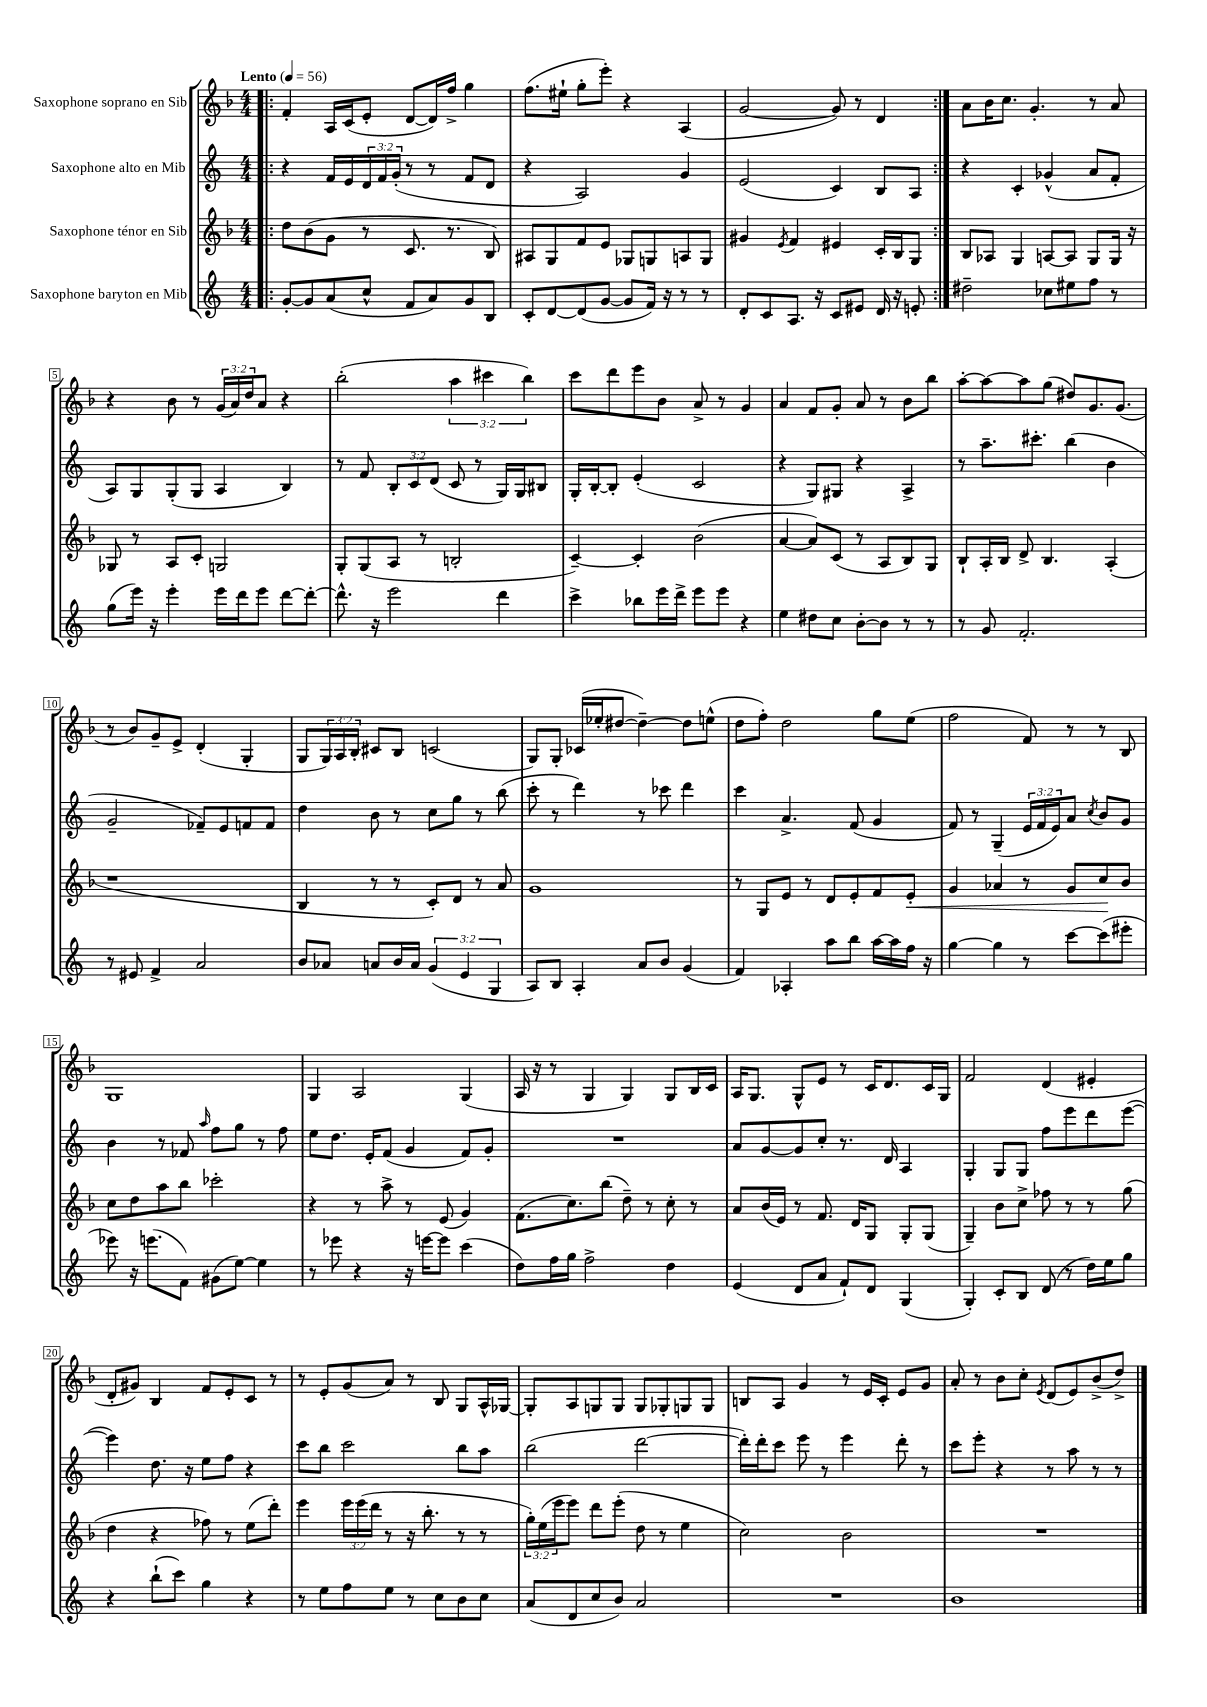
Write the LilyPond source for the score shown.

<<
\new StaffGroup <<
\new Staff = "s0" \with { instrumentName = "Saxophone soprano en Sib" } {
    \clef treble \key f \major \numericTimeSignature \time 4/4 \override Staff.TupletNumber.text = #tuplet-number::calc-fraction-text \tempo "Lento" 4 = 56
    \repeat volta 2 { \bar ".|:" f'4-. a16 c'16( e'8-. d'8~ d'16) f''16-> g''4 |
    f''8.( eis''16-! g''8-. e'''8-.) r4 a4( |
    g'2~ g'8) r8 d'4 | }
    a'8 bes'16 c''8. g'4.-. r8 a'8 |
    r4 bes'8 r8 \tuplet 3/2 { g'16( a'16) d''16 } a'8 r4 |
    bes''2-.( \tuplet 3/2 { a''4 cis'''4 bes''4) } |
    c'''8 d'''8 e'''8 bes'8 a'8-> r8 g'4 |
    a'4 f'8 g'8-. a'8 r8 bes'8 bes''8 |
    a''8~-. a''8~ a''8 g''8( dis''8) g'8. g'8.( |
    r8 bes'8) g'8-- e'8-> d'4-.( g4-. |
    g8 \tuplet 3/2 { g16) a16 bes16-. } cis'8 bes8 c'2( |
    g8) g8-. ces'16( ees''16-. dis''8~ dis''4~--) dis''8 e''8-^( |
    d''8 f''8-.) d''2 g''8 e''8( |
    f''2 f'8) r8 r8 bes8 |
    g1 |
    g4 a2 g4( |
    a16 r16 r8 g4 g4) g8 bes16 c'16 |
    a16 g8. g8-^ e'8 r8 c'16 d'8. c'16 g16 |
    f'2 d'4( eis'4-. |
    d'8-. gis'8) bes4 f'8 e'8-. c'8 r8 |
    r8 e'8-. g'8( a'8) r8 bes8 g8 a16-^ ges16~ |
    ges8-. a8 g8 g8 g8 ges8-. g8 g8 |
    b8 a8 g'4 r8 e'16 c'16-. e'8 g'8 |
    a'8-. r8 bes'8 c''8-. \acciaccatura { e'8 } d'8( e'8) bes'8->( d''8->) \bar "|." |
}
\new Staff = "s1" \with { instrumentName = "Saxophone alto en Mib" } {
    \clef treble \key c \major \numericTimeSignature \time 4/4 \override Staff.TupletNumber.text = #tuplet-number::calc-fraction-text
    \repeat volta 2 { \bar ".|:" r4 f'16 e'16 \tuplet 3/2 { d'16 f'16 g'16-.( } r8 r8 f'8 d'8 |
    r4 a2) g'4 |
    e'2( c'4) b8 a8 | }
    r4 c'4-. ges'4-^( a'8 f'8-. |
    a8) g8 g8-.( g8 a4 b4) |
    r8 f'8 \tuplet 3/2 { b8-. c'8 d'8( } c'8 r8 g16) g16 bis8 |
    g16-. b16~-. b8-. e'4-.( c'2 |
    r4 g8) gis8 r4 a4-> |
    r8 a''8.-- cis'''8.-. b''4( b'4 |
    g'2-- fes'8--) e'8 f'8 f'8 |
    d''4 b'8 r8 c''8 g''8 r8 b''8( |
    c'''8-. r8 d'''4) r8 ces'''8 d'''4 |
    c'''4 a'4.-> f'8( g'4 |
    f'8) r8 g4--( \tuplet 3/2 { e'16 f'16 e'16) } a'8 \acciaccatura { c''8 } b'8 g'8 |
    b'4 r8 fes'8 \grace { a''16 } f''8 g''8 r8 f''8 |
    e''8 d''8. e'16-. f'8( g'4 f'8) g'8-. |
    R1 |
    a'8 g'8~ g'8 c''8-. r8. d'16 a4 |
    g4-. g8 g8 f''8 e'''8 d'''8 e'''8~( |
    e'''4) d''8. r16 e''8 f''8 r4 |
    c'''8 b''8 c'''2 b''8 a''8 |
    b''2( d'''2~ |
    d'''16-.) d'''16-. c'''8 e'''8 r8 e'''4 d'''8-. r8 |
    c'''8 e'''8-. r4 r8 a''8 r8 r8 \bar "|." |
}
\new Staff = "s2" \with { instrumentName = "Saxophone ténor en Sib" } {
    \clef treble \key f \major \numericTimeSignature \time 4/4 \override Staff.TupletNumber.text = #tuplet-number::calc-fraction-text
    \repeat volta 2 { \bar ".|:" d''8 bes'8( g'8 r8 c'8. r8. bes8) |
    ais8 g8 f'8 e'8 ges8 g8 a8 g8 |
    gis'4 \acciaccatura { e'8 } f'4 eis'4 c'16-. bes16 g8 | }
    bes8 aes8 g4 a8~ a8 g8 g16 r16 |
    ges8 r8 a8 c'8-. g2 |
    g8-. g8( a8 r8 b2-. |
    c'4~--) c'4-. bes'2( |
    a'4~ a'8) c'8( r8 a8 bes8) g8 |
    bes8-! a16-. bes16 d'8-> bes4. a4-.( |
    r1 |
    bes4 r8 r8 c'8-.) d'8 r8 a'8 |
    g'1 |
    r8 g8 e'8 r8 d'8 e'8-. f'8 e'8-.\< |
    g'4 aes'4 r8 g'8 c''8\! bes'8 |
    c''8 d''8 a''8 bes''8 ces'''2-. |
    r4 r8 a''8-> r8 e'8( g'4) |
    f'8.( c''8.) bes''8( d''8--) r8 c''8-. r8 |
    a'8 bes'16( e'16) r8 f'8. d'16 g8 g8-. g8( |
    g4--) bes'8 c''8-> fes''8 r8 r8 g''8( |
    d''4 r4 fes''8) r8 e''8( d'''8-.) |
    e'''4 \tuplet 3/2 { e'''16 e'''16( d'''16 } r8 r16 bes''8.-. r8 r8 |
    \tuplet 3/2 { g''16-.) e''16( e'''16 } e'''8) d'''8 e'''8-.( d''8 r8 e''4 |
    c''2) bes'2 |
    R1 \bar "|." |
}
\new Staff = "s3" \with { instrumentName = "Saxophone baryton en Mib" } {
    \clef treble \key c \major \numericTimeSignature \time 4/4 \override Staff.TupletNumber.text = #tuplet-number::calc-fraction-text
    \repeat volta 2 { \bar ".|:" g'8~-. g'8 a'8( c''8-^ f'8 a'8) g'8 b8 |
    c'8-. d'8~ d'8( g'8~ g'8 f'16) r16 r8 r8 |
    d'8-. c'8 a8. r16 c'8 eis'8 d'16 r16 e'8-. | }
    dis''2-- ces''8 eis''8 f''8 r8 |
    g''8( e'''16) r16 e'''4-. e'''16 d'''16 e'''8 d'''8~ d'''8~-. |
    d'''8.-^ r16 e'''2 d'''4 |
    c'''4-> bes''8 e'''16 d'''16-> e'''8 e'''8 r4 |
    e''4 dis''8 c''8 b'8~-. b'8 r8 r8 |
    r8 g'8 f'2.-. |
    r8 eis'8 f'4-> a'2 |
    b'8 aes'8 a'8 b'16 a'16 \tuplet 3/2 { g'4( e'4 g4 } |
    a8) b8 a4-. a'8 b'8 g'4( |
    f'4) aes4-. a''8 b''8 a''16~ a''16 f''16 r16 |
    g''4~ g''4 r8 c'''8~ c'''8( eis'''8-. |
    ees'''8) r16 e'''8.( f'8) gis'8( e''8~) e''4 |
    r8 ees'''8 r4 r16 e'''16~ e'''8 c'''4( |
    d''8) f''16 g''16 f''2-> d''4 |
    e'4( d'8 a'8 f'8-!) d'8 g4( |
    g4-.) c'8-. b8 d'8( r8 d''16) e''16 g''8 |
    r4 b''8-!( c'''8) g''4 r4 |
    r8 e''8 f''8 e''8 r8 c''8 b'8 c''8 |
    a'8( d'8 c''8 b'8) a'2 |
    R1 |
    b'1 \bar "|." |
}
>>
>>
\layout { \context { \Score \override BarNumber.stencil = #(make-stencil-boxer 0.1 0.3 ly:text-interface::print) } }
